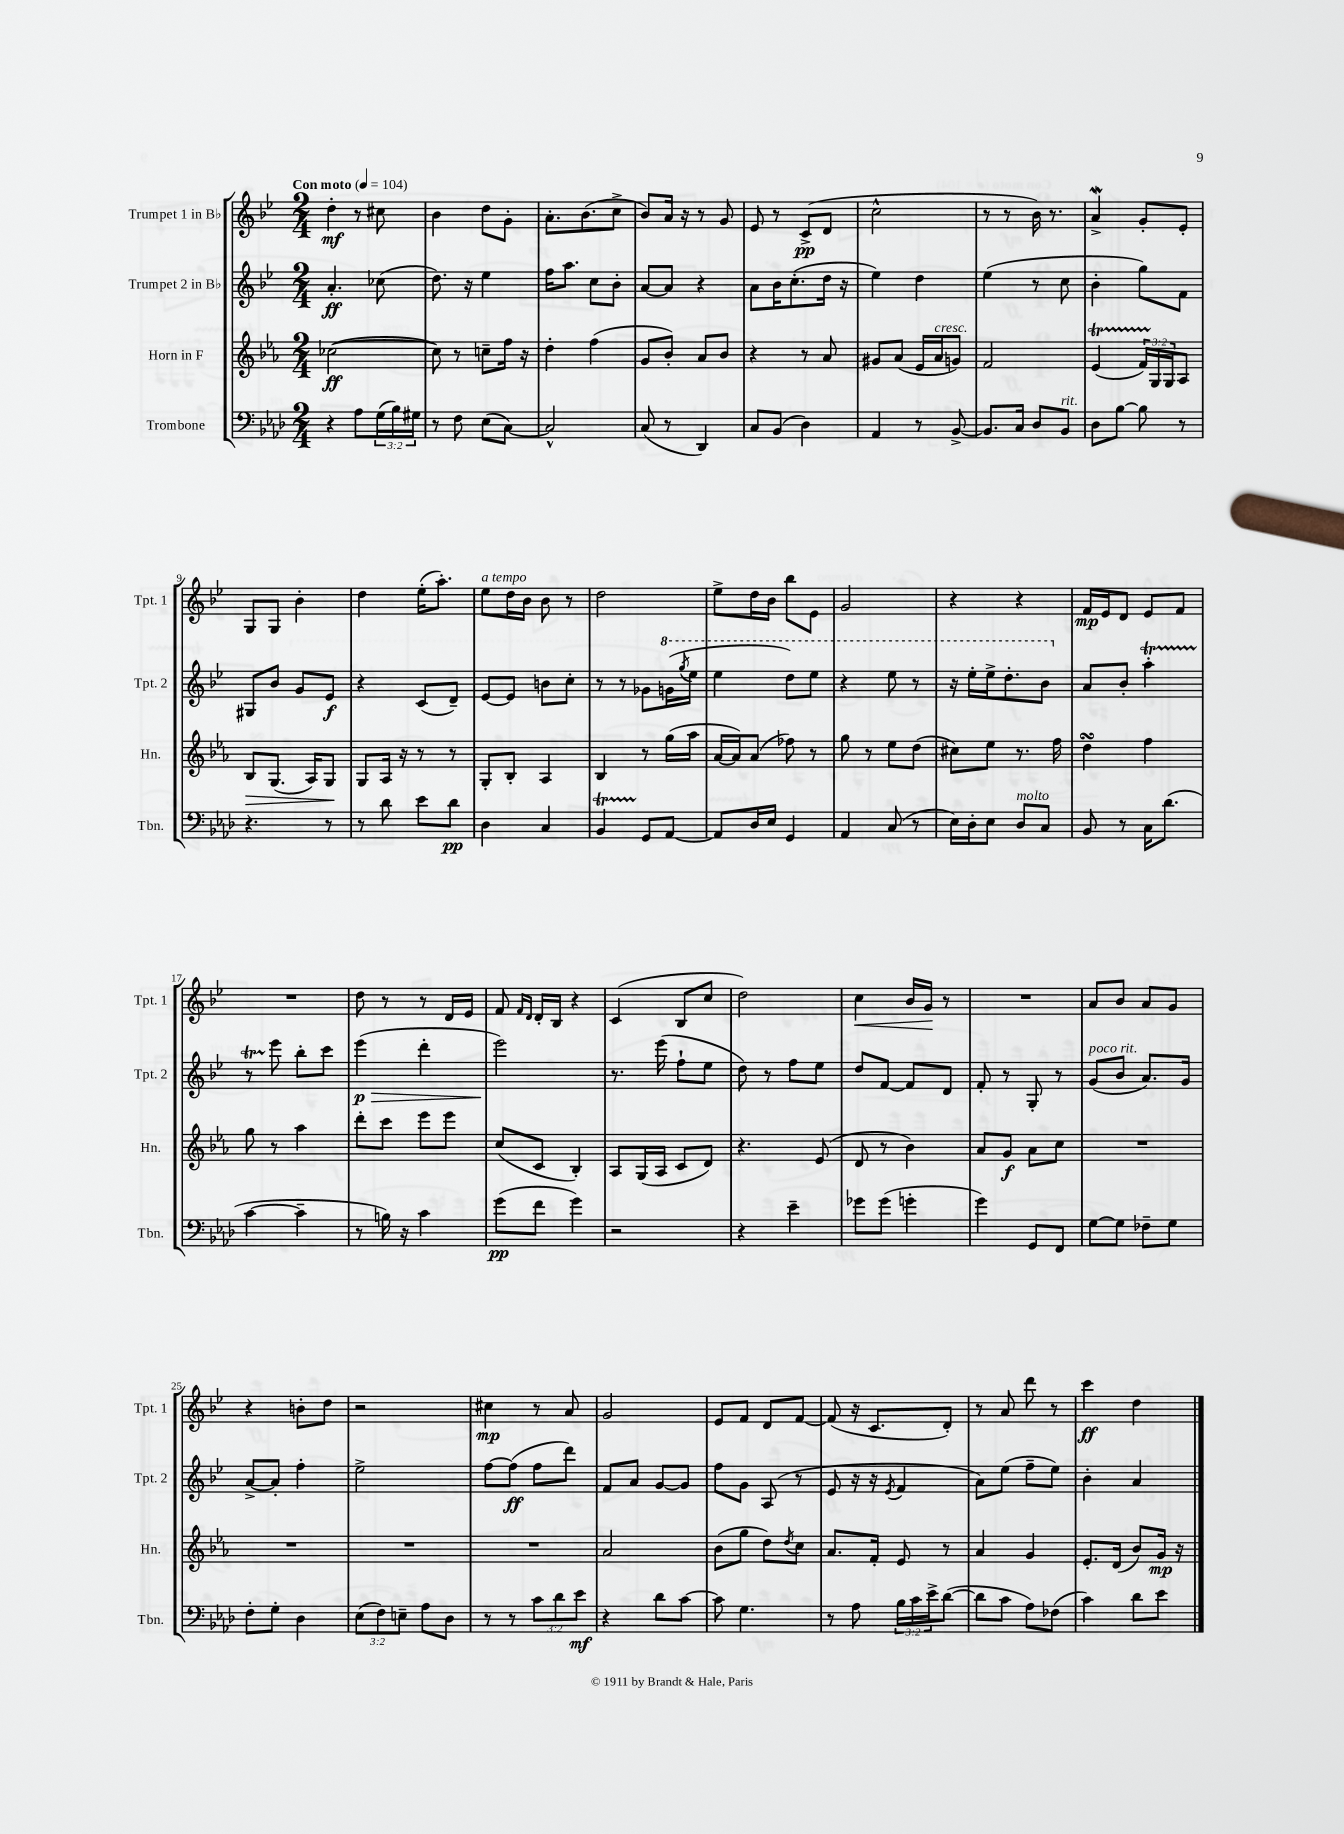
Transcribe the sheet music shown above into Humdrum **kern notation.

**kern	**kern	**kern	**kern
*staff4	*staff3	*staff2	*staff1
*clefF4	*clefG2	*clefG2	*clefG2
*k[b-e-a-d-]	*k[b-e-a-]	*k[b-e-]	*k[b-e-]
*M2/4	*M2/4	*M2/4	*M2/4
*MM104	*MM104	*MM104	*MM104
4r	([2cc-\	4.a'/	4dd'\
8A-\L	.	.	8r
(24G\L	.	(8cc-\	8cc#\
24B-\)	.	.	.
24G#\JJ	.	.	.
=	=	=	=
8r	8cc-\])	8.dd\)	4b-\
8F\	8r	.	.
.	.	16r	.
(8E-\L	8cc~\L	4ee-\	8dd\L
[8C\J)	16ff\Jk	.	8g'\J
.	16r	.	.
=	=	=	=
2C^^/]	4dd'\	16ff\LK	8.a'\L
.	.	8.aa\J	.
.	.	.	(8.b-\
.	(4ff\	8cc\L	.
.	.	8b-'\J	8cc^\J
=	=	=	=
(8C/	8g/L	[8a/L	8b-/L)
8r	8b-'/J)	8a/]J	16a/Jk
.	.	.	16r
4DD-/)	8a-/L	4r	8r
.	8b-/J	.	8g/
=	=	=	=
8C/L	4r	8a\L	8e-/
(8BB-/J	.	16b-\K	8r
.	.	(8.cc'\	.
4D-\)	8r	.	(8c^/L
.	8a-/	16dd\Jk	8d/J
.	.	16r	.
=	=	=	=
4AA-/	8g#/L	4ee-\)	2cc^^\
.	(8a-/J	.	.
8r	16e-/LL	4dd\	.
.	16a-/J	.	.
[8BB-^/	8g/J)	.	.
=	=	=	=
8.BB-/]L	2f/	(4ee-\	8r
.	.	.	8r
16C/Jk	.	.	.
8D-/L	.	8r	16b-\)
.	.	.	8.r
8BB-/J	.	8cc\	.
=	=	=	=
8D-\L	(4e-/	4b-'\	4a^/
[8B-\J	.	.	.
8B-\]	24f/LL)	8gg\L)	8g'/L
.	24G/	.	.
.	24G/J	.	.
8r	8A-/J	8f\J	8e-'/J
=	=	=	=
4.r	8B-/L	8G#/L	8G/L
.	(8.G/J	8b-/J	8G/J
.	.	8g/L	4b-'\
.	16A-/LK)	.	.
8r	8G/J	8e-/J	.
=	=	=	=
8r	8G/L	4r	4dd\
8d-\	16A-/Jk	.	.
.	16r	.	.
8e-\L	8r	(8c/L	(16ee-'\LK
.	.	.	8.aa'\J)
8d-\J	8r	8d~/J)	.
=	=	=	=
4D-\	8G'/L	[8e-/L	8ee-\L
.	8B-'/J	8e-/]J	16dd\L
.	.	.	16b-\JJ
4C/	4A-/	8b\L	8b-\
.	.	8cc'\J	8r
=	=	=	=
4BB-/	4B-/	8r	2dd\
.	.	8r	.
8GG/L	8r	8g-\L	.
[8AA-/J	(16gg\LL	(16gg\L	.
.	.	8qggg/	.
.	16aa-\JJ	16eee-\JJ	.
=	=	=	=
8AA-/]L	[16a-/LL	4eee-\	8ee-^\L
.	16a-/]J)	.	.
16D-/L	(8a-/J	.	16dd\L
16E-/JJ	.	.	16b-\JJ
4GG/	8ff-\)	8ddd\L)	8bb-\L
.	8r	8eee-\J	8e-\J
=	=	=	=
4AA-/	8gg\	4r	2g/
.	8r	.	.
(8C/	8ee-\L	8eee-\	.
8r	(8dd\J	8r	.
=	=	=	=
16E-\LL)	8cc#\L)	16r	4r
16D-'\J	.	16eee-'\LL	.
8E-\J	8ee-\J	16eee-^\J	.
.	.	8.ddd'\	.
8D-/L	8.r	.	4r
8C/J	.	8bb-\J	.
.	16ff\	.	.
=	=	=	=
8BB-/	4dd\	8a/L	16f/LL
.	.	.	16e-/J
8r	.	8b-'/J	8d/J
16C\LK	4ff\	4aa'\	8e-/L
(8.d-\J	.	.	.
.	.	.	8f/J
=	=	=	=
[4c\	8gg\	8r	2r
.	8r	8eee-\	.
4c~\]	4aa-\	8bb-'\L	.
.	.	8ccc\J	.
=	=	=	=
8r	8ddd'\L	(4eee-\	8dd\
16B\)	8ccc\J	.	8r
16r	.	.	.
4c\	8eee-\L	4ddd'\	8r
.	8eee-\J	.	16d/LL
.	.	.	16e-/JJ
=	=	=	=
(8g\L	(8cc/L	2eee-\)	8f/
.	.	.	16qqf/LL
.	.	.	16qqd/JJ
8f\J	8c/J	.	16d'/LL
.	.	.	16B-/JJ
4g\)	4B-'/)	.	4r
=	=	=	=
2r	8A-/L	8.r	(4c/
.	(16G/L	.	.
.	16A-/JJ	(16eee-\	.
.	8c/L	8ff`\L	8B-/L
.	8d/J)	8ee-\J	8cc/J
=	=	=	=
4r	4.r	8dd\)	2dd\)
.	.	8r	.
4e-~\	.	8ff\L	.
.	(8e-/	8ee-\J	.
=	=	=	=
8g-\L	8d/	8dd/L	4cc\
(8g-\J	8r	[8f/J	.
4g'\	4b-\)	8f/]L	16b-/LL
.	.	.	16g/JJ
.	.	8d/J	8r
=	=	=	=
4g\)	8a-/L	8f'/	2r
.	8g/J	8r	.
8GG/L	8a-\L	8G'/	.
8FF/J	8cc\J	8r	.
=	=	=	=
[8G\L	2r	(8g/L	8a/L
8G\]J	.	8b-/J	8b-/J
8F-~\L	.	8.a/L)	8a/L
8G\J	.	.	8g/J
.	.	16g/Jk	.
=	=	=	=
8F'\L	2r	[8a^/L	4r
8G'\J	.	8a'/]J	.
4D-\	.	4ff'\	8b'\L
.	.	.	8dd\J
=	=	=	=
(12E-\L	2r	2ee-^\	2r
12F\)	.	.	.
12E~\J	.	.	.
8A-\L	.	.	.
8D-\J	.	.	.
=	=	=	=
8r	2r	[8ff\L	4cc#\
8r	.	(8ff\]J	.
12c\L	.	8ff\L	8r
12d-\	.	.	.
.	.	8ddd\J)	8a/
12e-\J	.	.	.
=	=	=	=
4r	2a-/	8f/L	2g/
.	.	8a/J	.
8d-\L	.	[8g/L	.
[8c\J	.	8g/]J	.
=	=	=	=
8c\]	(8b-\L	8ff\L	8e-/L
4.G\	8gg\J	8g\J	8f/J
.	8dd\L)	(8A/	8d/L
.	8qdd/	.	.
.	8cc\J	8r	[8f/J
=	=	=	=
8r	8.a-/L	8e-/	(8f/]
8A-\	.	16r	16r
.	16f'/Jk	16r	8.c/L
.	.	8qe-/	.
24B-\LL	8e-/	4f/	.
24c\	.	.	.
24e-^\J	.	.	.
([8d-\J	8r	.	8d'/J)
=	=	=	=
8d-\]L	4a-/	8a\L)	8r
8c\J	.	(8ee-\J	8a/
8A-\L)	4g/	8ff~\L	8ddd\
(8F-\J	.	8ee-\J)	8r
=	=	=	=
4c\)	8.e-'/L	4b-'\	4ccc\
.	(16d/Jk	.	.
8d-\L	8b-/L)	4a/	4dd\
8e-\J	16g/Jk	.	.
.	16r	.	.
==	==	==	==
*-	*-	*-	*-
